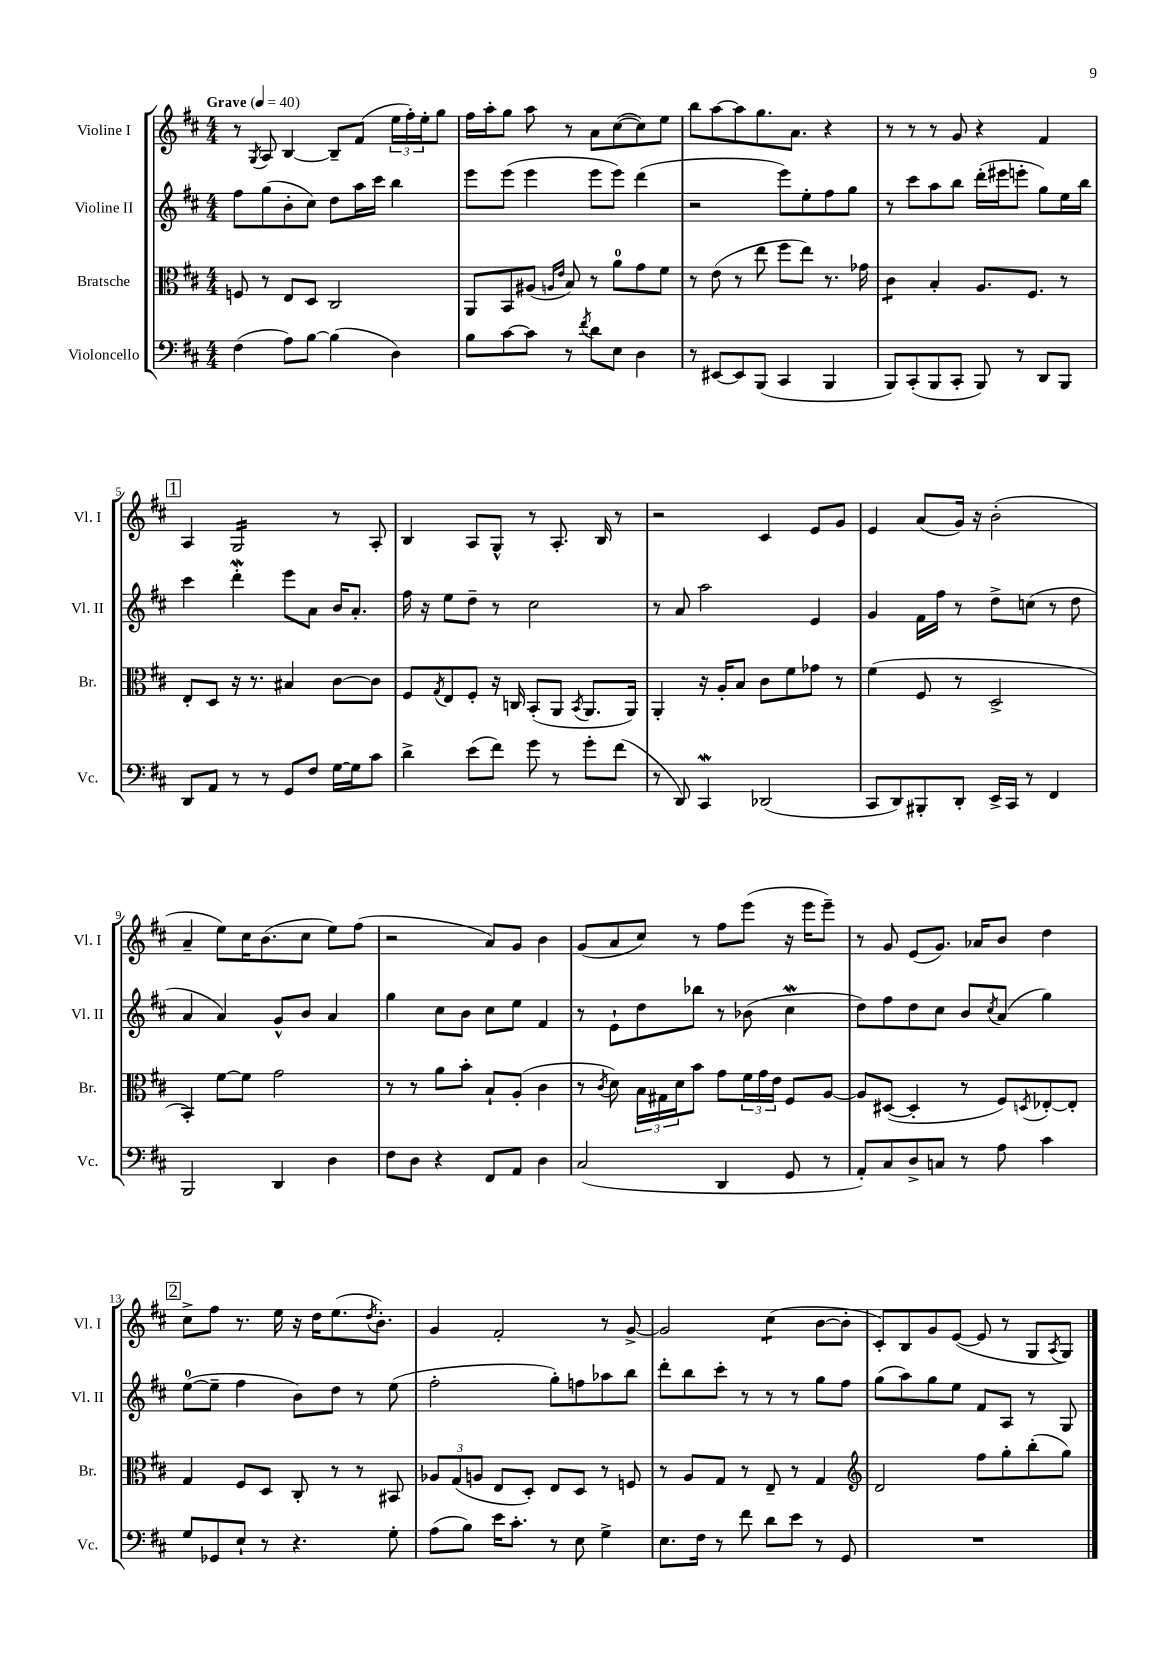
<<
\new StaffGroup <<
\new Staff = "s0" \with { instrumentName = "Violine I" shortInstrumentName = "Vl. I" } {
    \clef treble \key d \major \numericTimeSignature \time 4/4 \tempo "Grave" 4 = 40
    r8 \acciaccatura { g8 } a8 b4~ b8-- fis'8( \tuplet 3/2 { e''16 fis''16-.) e''16-. } g''8 |
    fis''16 a''16-. g''8 a''8 r8 a'8 cis''8~( cis''8) e''8 |
    b''8 a''8~ a''8 g''8. a'8. r4 |
    r8 r8 r8 g'8 r4 fis'4 |
    \mark \markup { \box "1" } a4 g2:16 r8 a8-. |
    b4 a8 g8-^ r8 a8.-. b16 r8 |
    r2 cis'4 e'8 g'8 |
    e'4 a'8( g'16) r16 b'2-.( |
    a'4-- e''8) cis''16 b'8.( cis''8 e''8) fis''8( |
    r2 a'8) g'8 b'4 |
    g'8( a'8 cis''8) r8 fis''8 e'''8( r16 e'''16 e'''8--) |
    r8 g'8 e'8( g'8.) aes'16 b'8 d''4 |
    \mark \markup { \box "2" } cis''8-> fis''8 r8. e''16 r16 d''16 e''8.( \acciaccatura { d''8 } b'8.-.) |
    g'4 fis'2-. r8 g'8~-> |
    g'2 cis''4:8( b'8~ b'8-. |
    cis'8-.) b8 g'8 e'8~( e'8 r8 g8 \acciaccatura { a8 } g8) \bar "|." |
}
\new Staff = "s1" \with { instrumentName = "Violine II" shortInstrumentName = "Vl. II" } {
    \clef treble \key d \major \numericTimeSignature \time 4/4
    fis''8 g''8( b'8-. cis''8) d''8 a''16 cis'''16 b''4 |
    e'''8 e'''8( e'''4 e'''8 e'''8) d'''4( |
    r2 e'''8) e''8-. fis''8 g''8 |
    r8 cis'''8 a''8 b''8 d'''16-.( eis'''16 e'''8-. g''8) e''16 b''16 |
    \mark \markup { \box "1" } cis'''4 d'''4-.\mordent e'''8 a'8 b'16 a'8.-. |
    fis''16 r16 e''8 d''8-- r8 cis''2 |
    r8 a'8 a''2 e'4 |
    g'4 fis'16 fis''16 r8 d''8-> c''8( r8 d''8 |
    a'4 a'4) g'8-^ b'8 a'4 |
    g''4 cis''8 b'8 cis''8 e''8 fis'4 |
    r8 e'8-! d''8 bes''8 r8 bes'8( cis''4\mordent |
    d''8) fis''8 d''8 cis''8 b'8 \acciaccatura { cis''8 } a'8( g''4) |
    \mark \markup { \box "2" } e''8-0~( e''8-- fis''4 b'8) d''8 r8 e''8( |
    fis''2-. g''8-.) f''8 aes''8 b''8 |
    d'''8-. b''8 cis'''8-. r8 r8 r8 g''8 fis''8 |
    g''8( a''8) g''8 e''8 fis'8 a8 r8 g8 \bar "|." |
}
\new Staff = "s2" \with { instrumentName = "Bratsche" shortInstrumentName = "Br." } {
    \clef alto \key d \major \numericTimeSignature \time 4/4
    f8 r8 e8 d8 cis2 |
    a,8 b,8 ais8( \grace { a16 e'16 } b8) r8 a'8-0 g'8 fis'8 |
    r8 e'8( r8 e''8 fis''8 e''8) r8. ges'16 |
    cis'4:8 b4-. a8. fis8. r8 |
    \mark \markup { \box "1" } e8-. d8 r16 r8. bis4 cis'8~ cis'8 |
    fis8 \acciaccatura { g8 } e8 fis8-. r16 c16 b,8-.( a,8 \acciaccatura { b,8 } a,8. a,16) |
    a,4-. r16 a16-. b8 cis'8 fis'8 ges'8 r8 |
    fis'4( fis8 r8 d2-> |
    b,4-.) fis'8~ fis'8 g'2 |
    r8 r8 a'8 b'8-. b8-! a8-.( cis'4 |
    r8 \acciaccatura { cis'8 } d'8) \tuplet 3/2 { b16 gis16 d'16 } b'8 g'8 \tuplet 3/2 { fis'16 g'16 e'16 } fis8 a8~ |
    a8 dis8~( dis4-. r8 fis8) \acciaccatura { d8 } ees8~-. ees8-. |
    \mark \markup { \box "2" } g4 fis8 d8 cis8-. r8 r8 bis,8 |
    \tuplet 3/2 { aes8 g8( a8 } e8 d8-.) e8 d8 r8 f8 |
    r8 a8 g8 r8 e8-- r8 g4 |
    \clef treble d'2 fis''8 g''8-. b''8-.( g''8) \bar "|." |
}
\new Staff = "s3" \with { instrumentName = "Violoncello" shortInstrumentName = "Vc." } {
    \clef bass \key d \major \numericTimeSignature \time 4/4
    fis4( a8) b8~ b4( d4) |
    b8 cis'8~ cis'8 r8 \acciaccatura { fis'8 } d'8 e8 d4 |
    r8 eis,8~ eis,8 b,,8( cis,4 b,,4 |
    b,,8) cis,8-.( b,,8 cis,8-. b,,8) r8 d,8 b,,8 |
    \mark \markup { \box "1" } d,8 a,8 r8 r8 g,8 fis8 g16~ g16 cis'8 |
    d'4-> e'8( fis'8) g'8 r8 g'8-. fis'8( |
    r8 d,8) cis,4\mordent des,2( |
    cis,8 d,8) bis,,8-. d,8-. e,16-> cis,16 r8 fis,4 |
    b,,2 d,4 d4 |
    fis8 d8 r4 fis,8 a,8 d4 |
    cis2( d,4 g,8 r8 |
    a,8-.) cis8 d8-> c8 r8 a8 cis'4 |
    \mark \markup { \box "2" } g8 ges,8 e8-! r8 r4. g8-. |
    a8( b8) e'16 cis'8.-. r8 e8 g4-> |
    e8. fis16 r8 fis'8 d'8 e'8 r8 g,8 |
    R1 \bar "|." |
}
>>
>>
